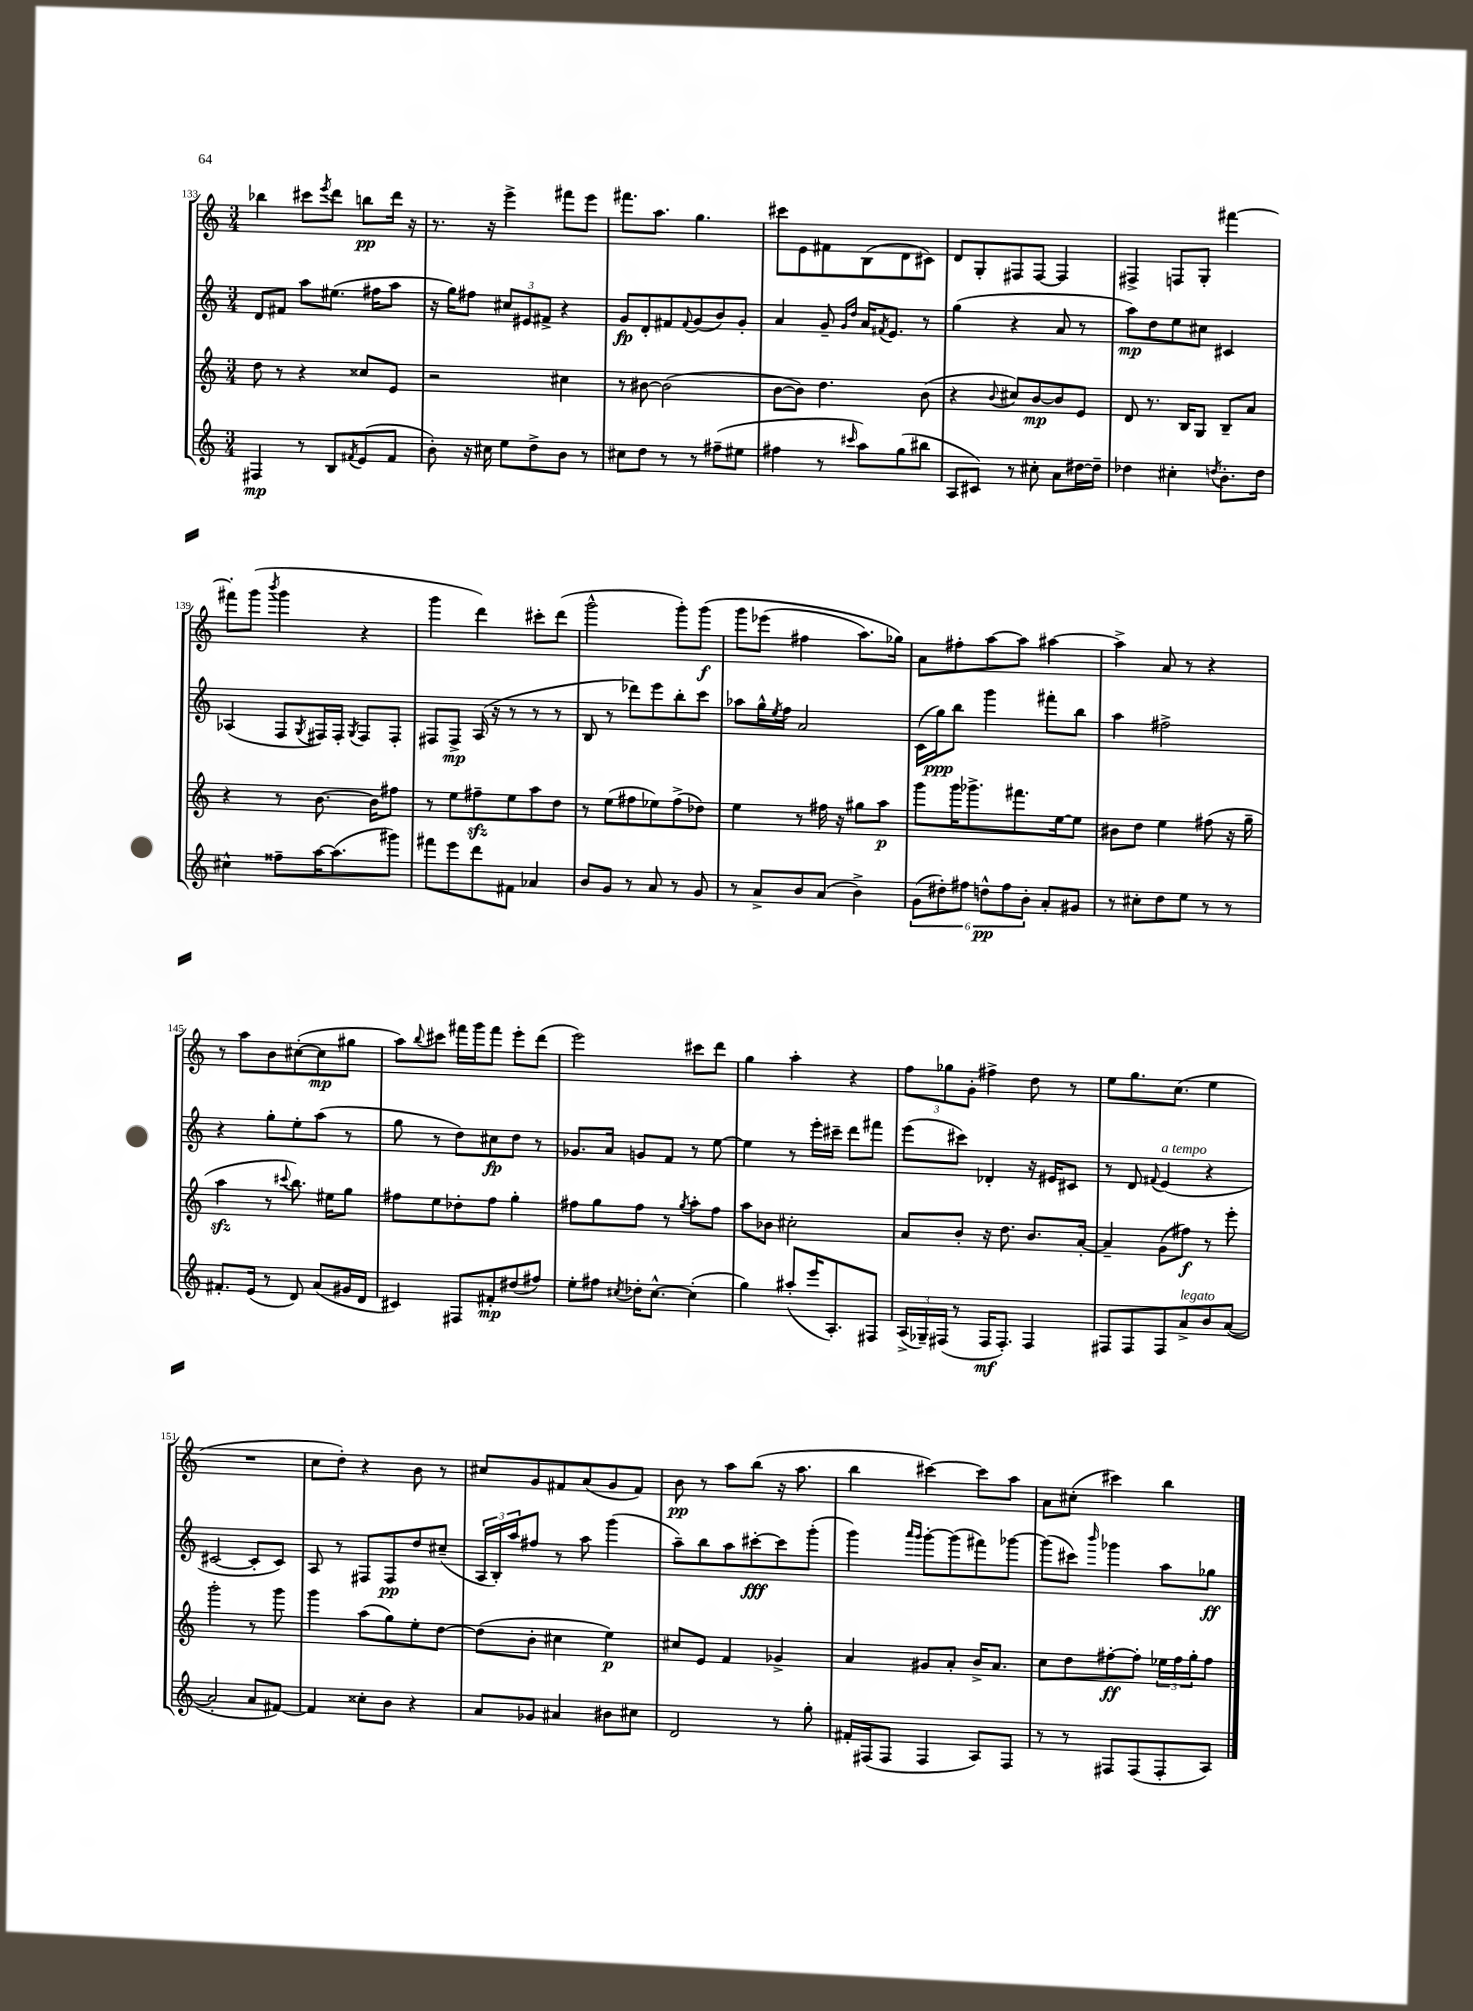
<<
\new StaffGroup <<
\new Staff = "s0" {
    \clef treble \key c \major \numericTimeSignature \time 3/4
    bes''4 cis'''8 \acciaccatura { e'''8 } d'''8 b''8\pp d'''16 r16 |
    r8. r16 e'''4-> fis'''8 e'''8 |
    fis'''8. a''8. g''4. |
    cis'''8 e'8 fis'8 b8( d'8 cis'8) |
    d'8 g8-. fis8 fis8~ fis4 |
    fis4-> f8 g8-. fis'''4~ |
    fis'''8-. g'''8( \acciaccatura { b'''8 } g'''4 r4 |
    g'''4 d'''4) cis'''8-. d'''8( |
    g'''2-^ g'''8-.) g'''8\f\( |
    g'''8 ees'''8( fis''4 a''8.) ges''16\) |
    a'8 fis''8-. a''8~ a''8 ais''4~ |
    ais''4-> a'8 r8 r4 |
    r8 a''8 b'8 cis''8~-.( cis''8\mp gis''8 |
    a''8) \appoggiatura { b''8 } cis'''8 fis'''16 g'''16 fis'''8 e'''8-. d'''8( |
    e'''2) cis'''8 d'''8 |
    g''4 a''4-. r4 |
    \tuplet 3/2 { f''8 ges''8 g'8-. } fis''4-> d''8 r8 |
    e''8 g''8. c''8.( e''4 |
    R2. |
    c''8 d''8-.) r4 b'8 r8 |
    cis''8 g'8 fis'8 a'8( g'8 fis'8) |
    b'8\pp r8 a''8 b''8( r16 a''8. |
    b''4 cis'''4~) cis'''8 a''8 |
    a'8 cis''8-.( cis'''4) b''4 \bar "|." |
}
\new Staff = "s1" {
    \clef treble \key c \major \numericTimeSignature \time 3/4
    d'8 fis'8 a''8 eis''8.( fis''16 a''8 |
    r16 g''16) fis''8 \tuplet 3/2 { cis''8 eis'8 fis'8-> } r4 |
    g'8\fp d'8-. fis'8 \appoggiatura { fis'8 } g'8( b'8) g'8-. |
    a'4 g'8-- \grace { g'16 d''16 } a'16 \acciaccatura { fis'8 } e'8. r8 |
    g''4( r4 a'8 r8 |
    a''8\mp) d''8 e''8 cis''8 cis'4 |
    aes4( f8 \acciaccatura { g8 } fis16) fis16-. \acciaccatura { g8 } fis8 fis8-. |
    fis8 fis8->\mp a16( r16 r8 r8 r8 |
    b8 r8 des'''8) e'''8 b''8-. c'''8 |
    aes''8 g''16-^ \acciaccatura { e''8 } f''16 a'2 |
    c'16( g''16\ppp) b''8 g'''4 fis'''8-. b''8 |
    a''4 fis''2-> |
    r4 g''8-. e''8-. a''8( r8 |
    g''8 r8 d''8) cis''8\fp d''8 r8 |
    ges'8. a'16 g'8 f'8 r8 e''8~ |
    e''4 r8 e'''16-. cis'''16-- d'''8 fis'''8 |
    e'''8( cis'''8) des'4-. r16 eis'16 cis'8 |
    r8 d'8 \appoggiatura { fis'8 } e'4^\markup { \italic "a tempo" }( r4 |
    cis'2~ cis'8-. cis'8) |
    a8 r8 fis8 fis8\pp d''8 cis''8--( |
    \tuplet 3/2 { a16 b16-.) a''16 } fis''8 r8 a''8 g'''4( |
    a''8--) b''8 a''8 cis'''8~-.\fff cis'''8 g'''8-.( |
    g'''4) \grace { a'''16 g'''16 } g'''8~-. g'''8( fis'''8) ges'''8~ |
    ges'''8( cis'''8) \grace { b'''16 } ges'''4 a''8 ges''8\ff \bar "|." |
}
\new Staff = "s2" {
    \clef treble \key c \major \numericTimeSignature \time 3/4
    d''8 r8 r4 cisis''8 e'8 |
    r2 cis''4 |
    r8 bis'8~ bis'2( |
    b'8~ b'8) d''4. b'8( |
    r4 \appoggiatura { b'8 } cis''8) b'8~\mp b'8 e'8 |
    d'8 r8. b16 g8 b8-- a'8 |
    r4 r8 b'8.~ b'16 fis''8 |
    r8 e''8 fis''8--\sfz e''8 a''8 d''8 |
    r8 e''8( fis''8 ees''8) fis''8->( des''8) |
    e''4 r8 fis''16 r16 gis''8 a''8\p |
    g'''8 g'''16 ges'''8.-> fis'''8. e''16~ e''8 |
    bis'8 d''8 e''4 fis''8( r16 g''16-- |
    a''4\sfz r8 \appoggiatura { cis'''8 } b''8.) eis''16 g''8 |
    fis''8 e''8 des''8-. fis''8 g''4-. |
    fis''8 g''8 fis''8 r8 \acciaccatura { g''8 } a''8-. fis''8 |
    a''8 bes'8 cis''2-. |
    a'8 b'8-. r16 d''8. b'8. a'16~-. |
    a'4-- g'8( fis''8\f) r8 e'''8-. |
    g'''2-. r8 g'''8 |
    g'''4 a''8( g''8) e''8-. d''8~ |
    d''8( b'8-. cis''4 e''4\p) |
    cis''8 e'8 f'4 ges'4-> |
    a'4 gis'8 a'8-. b'16-> a'8. |
    c''8 d''8 fis''8~-.\ff fis''8-. \tuplet 3/2 { ees''16 fis''16 g''16-. } fis''8 \bar "|." |
}
\new Staff = "s3" {
    \clef treble \key c \major \numericTimeSignature \time 3/4
    fis4\mp r8 b8 \acciaccatura { fis'8 } e'8( fis'8 |
    b'8-.) r16 cis''16 e''8 d''8-> b'8 r8 |
    cis''8 d''8 r8 r8 fis''8--( eis''8 |
    fis''4 r8 \grace { cis'''16 } a''8) g''8( bis''8 |
    a8 cis'8) r8 cis''8-. a'8 dis''16~ dis''16-- |
    des''4 cis''4-. \acciaccatura { d''8 } b'8.-. d''16 |
    cis''4-^ fisis''8-- a''16~ a''8.( gis'''8) |
    fis'''8 e'''8 d'''8 fis'8 aes'4 |
    b'8 g'8 r8 a'8 r8 g'8 |
    r8 a'8-> b'8 a'8( b'4->) |
    \tuplet 6/4 { g'8( dis''8-.) fis''8 d''8-^\pp fis''8 b'8-. } a'8-. gis'8 |
    r8 cis''8-. d''8 e''8 r8 r8 |
    fis'8.-. e'16( r8 d'8) a'8( gis'16 d'16 |
    cis'4) fis8 fis'8-.\mp dis''8( fis''8) |
    e''8-. fis''8 \acciaccatura { cis''8 } des''16-. cis''8.~-^ cis''4-.( |
    g''4) ais''8-.( e'''16 a8.-.) fis8 |
    \tuplet 3/2 { a16->( ges16--) fis16( } r8 fis16\mf fis8.-.) fis4 |
    fis8 fis8 fis8 a'8->^\markup { \italic "legato" } b'8 a'8~( |
    a'2-. a'8 fis'8~) |
    fis'4 cisis''8-. b'8 r4 |
    a'8 ges'8 ais'4 bis'8 cis''8 |
    d'2 r8 g''8-. |
    fis'16-. fis16( fis8 fis4 a8) fis8 |
    r8 r8 fis8 fis8( fis8-. a8) \bar "|." |
}
>>
>>
\layout { \context { \Score currentBarNumber = #133 } }
